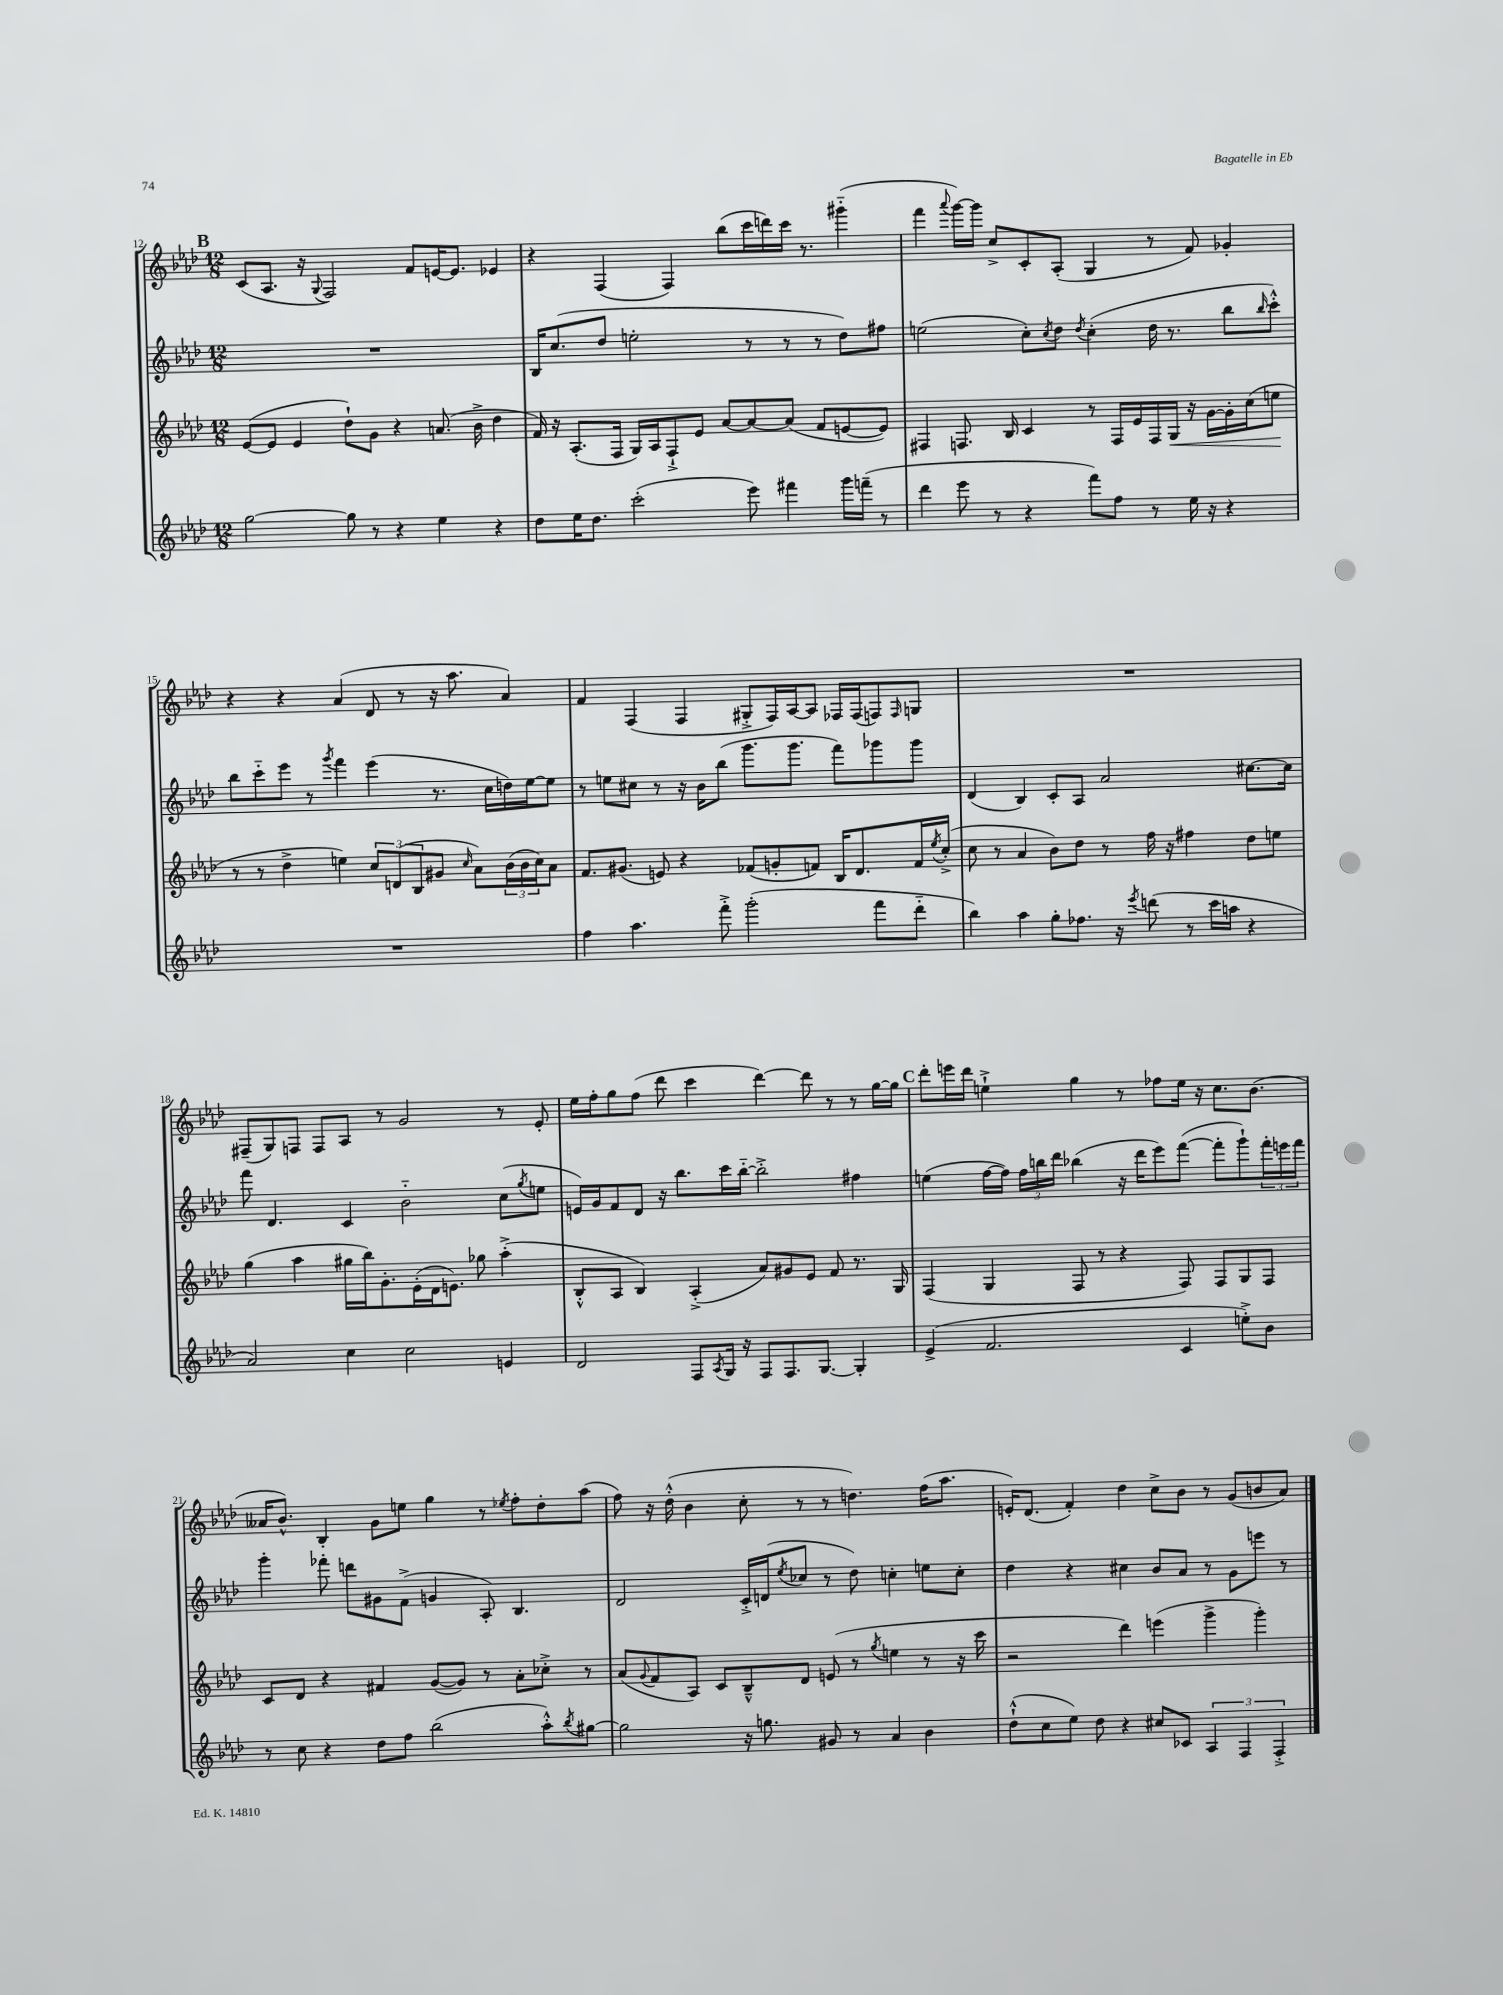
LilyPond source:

<<
\new StaffGroup <<
\new Staff = "s0" {
    \clef treble \key aes \major \numericTimeSignature \time 12/8
    \mark \markup { \bold "B" } c'8( aes8. r16 \appoggiatura { g8 } f2) f'8 e'16~ e'8. ees'4 |
    r4 f4( f4) bes''8( c'''16 d'''16) c'''16 r8. gis'''4-_( |
    f'''4 \appoggiatura { aes'''8 } g'''16~) g'''16 c''8-> c'8-. aes8-.( g4 r8 f'8) ges'4-. |
    r4 r4 aes'4( des'8 r8 r16 aes''8. aes'4) |
    f'4 f4( f4 gis8-.-> f16) aes16~ aes8 fes16 fes16( f8) \grace { f16 } g8 |
    R1. |
    fis8--( g8) f8 f8 aes8 r8 g'2 r8 ees'8-. |
    ees''16 f''16-. g''8 f''8( des'''8 c'''4 des'''4~) des'''8 r8 r8 g''16~ g''16 |
    \mark \markup { \bold "C" } des'''8-. e'''16 des'''16 e''4-!-> g''4 r8 fes''8 e''16 r16 c''8. bes'8.( |
    aeses'16 bes'8.-^) bes4-. g'8 e''8 g''4 r8 \acciaccatura { ees''8 } f''8-. des''8-. aes''8( |
    f''8) r16 des''16-.-^( bes'4 c''8-. r8 r8 d''4.) f''16( aes''8. |
    e'16-.) des'8.( f'4-.) des''4 c''8-> bes'8 r8 g'8( b'8 aes'8) \bar "|." |
}
\new Staff = "s1" {
    \clef treble \key aes \major \numericTimeSignature \time 12/8
    \mark \markup { \bold "B" } R1. |
    bes16 c''8.( des''8 e''2-. r8 r8 r8 des''8) fis''8 |
    e''2( c''8-.) \acciaccatura { c''8 } des''8 \acciaccatura { des''8 } c''4-.( des''16 r8. bes''8 \grace { bes''16 } c'''8-.-^) |
    bes''8 c'''8-_ ees'''8 r8 \acciaccatura { g'''8 } f'''4 ees'''4( r8. c''16 d''16) ees''16~ ees''8 |
    r8 e''8 cis''8 r8 r16 bes'16 bes''8( g'''8. g'''8. f'''8) ges'''8 ges'''8 |
    des'4( bes4) c'8-. aes8 aes'2 cis''8.~ cis''16 |
    f'''8 des'4. c'4 bes'2-_ c''8( \acciaccatura { g''8 } e''8 |
    e'16) g'16 f'8 des'8 r16 bes''8. c'''16 bes''16~-_ bes''2-.-> fis''4 |
    \mark \markup { \bold "C" } e''4( f''16~ f''16) \tuplet 3/2 { f''16 b''16 des'''16 } bes''4( r16 des'''16 ees'''8) f'''8~( f'''8-. g'''8-!) \tuplet 3/2 { f'''16-. e'''16 f'''16 } |
    g'''4-. fes'''8-. d'''8 gis'8 f'8->( g'4 aes8-.) bes4. |
    des'2 c'16-.-> d'16( \acciaccatura { ees''8 } ces''8 r8 des''8) c''4-. e''8 c''8-. |
    des''4 r4 cis''4 bes'8 aes'8 r8 g'8 e'''8 r8 \bar "|." |
}
\new Staff = "s2" {
    \clef treble \key aes \major \numericTimeSignature \time 12/8
    \mark \markup { \bold "B" } ees'8~( ees'8 ees'4 des''8-!) g'8 r4 a'8.( bes'16-> des''4 |
    f'16) r16 aes8.-.( f16 g16) aes16 f8-!-> ees'8 aes'8~ aes'8~ aes'8( f'8 e'8~ e'8) |
    fis4 f8. bes16 c'4 r8 f16 ees'16 f16 g16\< r16 g'16~ g'16-. c''16( e''8\! |
    r8 r8 des''4-> e''4) \tuplet 3/2 { c''8 d'8( bes8 } gis'8 \grace { c''16 } aes'8) \tuplet 3/2 { bes'16( bes'16 c''16) } aes'8 |
    f'8. gis'8.( e'8) r4 fes'8( g'8-. f'8) bes16 des'8. f'16 \acciaccatura { ees''8 } c''16-.->( |
    c''8 r8 aes'4 bes'8) des''8 r8 f''16 r16 fis''4 des''8 e''8 |
    g''4( aes''4 gis''16 bes''16) g'8.-. ees'16-.( des'16 e'8.) ges''8 aes''4-.->( |
    bes8-.-^ aes8 bes4) aes4-.->( aes'8) gis'8 ees'8 f'8 r8. g16 |
    \mark \markup { \bold "C" } f4( g4 f8 r8 r4 f8) f8 g8 f8 |
    c'8 des'8 r4 fis'4 g'8~( g'8) r8 aes'8-. ces''8-.-> r8 |
    aes'8( \appoggiatura { g'8 } f'8 aes8) c'8 bes8---^ des'8 e'8( r8 \acciaccatura { g''8 } e''4 r8 r16 c'''16 |
    r2 des'''4) e'''4( g'''4-> g'''4-.) \bar "|." |
}
\new Staff = "s3" {
    \clef treble \key aes \major \numericTimeSignature \time 12/8
    \mark \markup { \bold "B" } g''2~ g''8 r8 r4 ees''4 r4 |
    des''8 ees''16 des''8. c'''2-.( ees'''8) fis'''4 g'''16 f'''16--( r8 |
    des'''4 ees'''8 r8 r4 f'''8) f''8 r8 ees''16 r16 r4 |
    R1. |
    f''4 aes''4. f'''8-.-> g'''2-.( f'''8 des'''8-_ |
    bes''4) aes''4 g''8-. fes''8. r16 \acciaccatura { ees'''8 } d'''8( r8 c'''16 a''16 r4 |
    aes'2) c''4 c''2 e'4 |
    des'2 f8 \acciaccatura { aes8 } g16 r16 f8 f8. g8.~ g4-. |
    \mark \markup { \bold "C" } ees'4->( f'2. c'4 e''8-.->) bes'8 |
    r8 c''8 r4 des''8 f''8 bes''2( aes''8-.-^) \acciaccatura { bes''8 } gis''8~ |
    gis''2 r16 g''8. gis'8 r8 aes'4 bes'4 |
    des''8-!-^( c''8 ees''8) des''8 r4 cis''8 ces'8 \tuplet 3/2 { aes4 f4 f4-.-> } \bar "|." |
}
>>
>>
\layout { \context { \Score currentBarNumber = #12 } }
